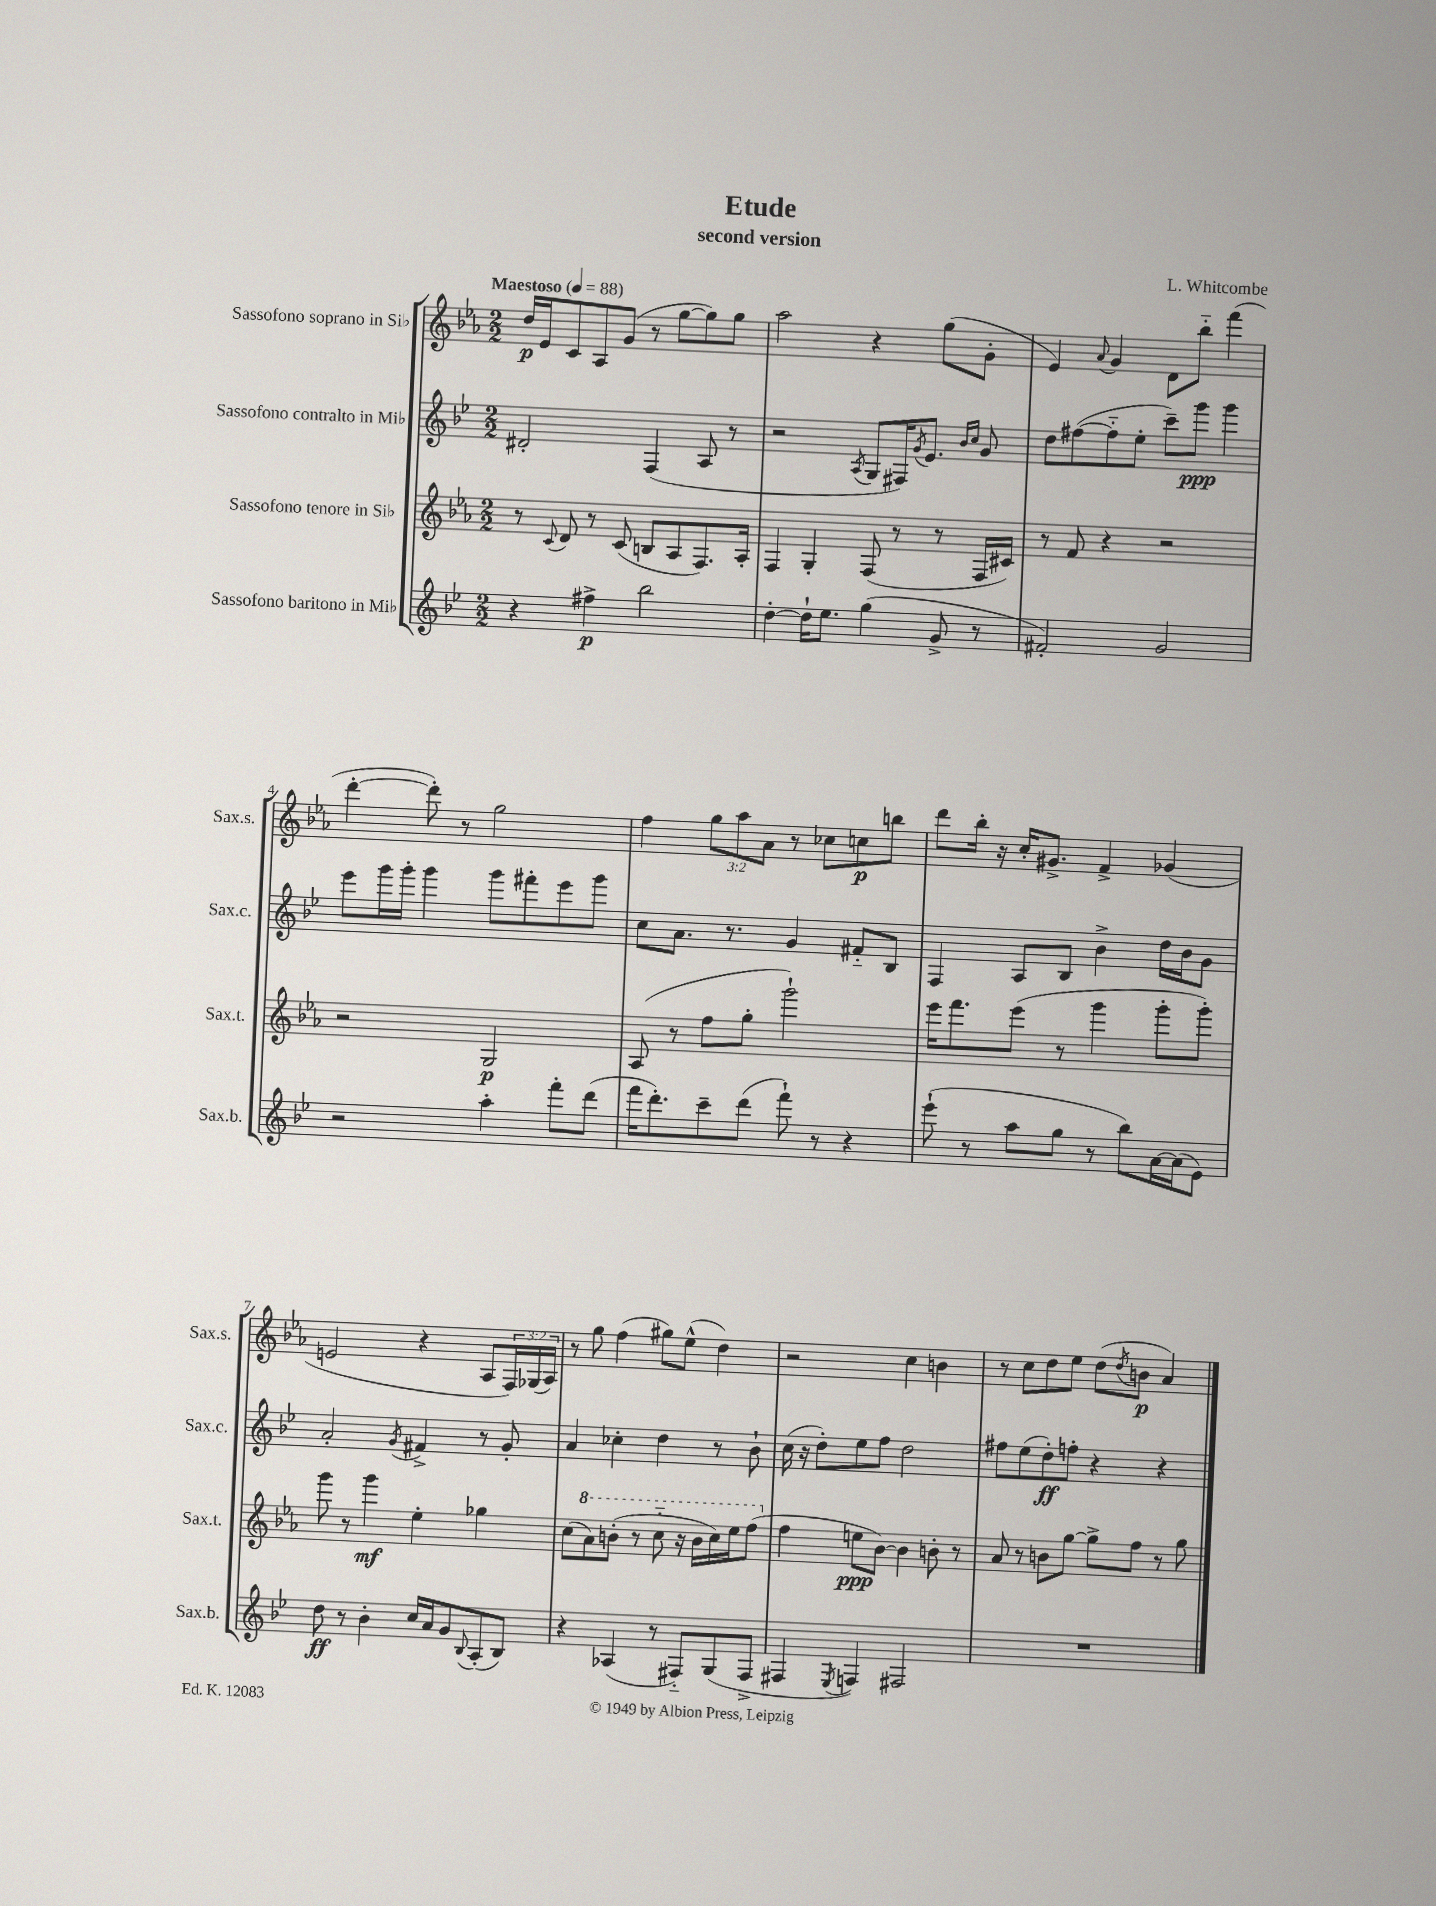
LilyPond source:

\header { title = "Etude" composer = "L. Whitcombe" subtitle = "second version" }
<<
\new StaffGroup <<
\new Staff = "s0" \with { instrumentName = "Sassofono soprano in Sib" shortInstrumentName = "Sax.s." } {
    \clef treble \key ees \major \numericTimeSignature \time 2/2 \override Staff.TupletNumber.text = #tuplet-number::calc-fraction-text \tempo "Maestoso" 4 = 88
    d''16\p ees'16 c'8 aes8 g'8( r8 g''8~ g''8) g''8 |
    aes''2 r4 g''8( g'8-. |
    ees'4) \appoggiatura { aes'8 } g'4 d'8 bes''8-_ f'''4( |
    d'''4~-. d'''8-.) r8 g''2 |
    f''4 \tuplet 3/2 { g''8 aes''8 aes'8 } r8 ces''8 c''8\p b''8 |
    d'''8 bes''16-. r16 c''16-. gis'8.-> f'4-> ges'4( |
    e'2 r4 aes8 \tuplet 3/2 { f16) ges16( aes16) } |
    r8 g''8 f''4( gis''8) ees''8-^( d''4) |
    r2 c''4 b'4 |
    r8 c''8 d''8 ees''8 d''8( \acciaccatura { d''8 } b'8\p aes'4) \bar "|." |
}
\new Staff = "s1" \with { instrumentName = "Sassofono contralto in Mib" shortInstrumentName = "Sax.c." } {
    \clef treble \key bes \major \numericTimeSignature \time 2/2
    dis'2-. f4( a8 r8 |
    r2 \acciaccatura { a8 } g8 fis16) \acciaccatura { g'8 } ees'8. \grace { bes'16 c''16 } g'8 |
    d''8 fis''8~( fis''8-_ ees''8-. c'''8--) g'''8\ppp g'''4 |
    ees'''8 g'''16 g'''16-. g'''4 g'''8 fis'''8-. ees'''8 g'''8 |
    c''8 a'8. r8. g'4 fis'8-_ bes8 |
    f4 a8 bes8 bes'4-> d''16 bes'16 g'8 |
    a'2-. \acciaccatura { g'8 } fis'4-> r8 g'8-. |
    a'4 ces''4-. d''4 r8 bes'8-! |
    c''16( r16 d''8-.) ees''8 f''8 d''2 |
    fis''8 ees''8( d''8-.\ff) f''8-. r4 r4 \bar "|." |
}
\new Staff = "s2" \with { instrumentName = "Sassofono tenore in Sib" shortInstrumentName = "Sax.t." } {
    \clef treble \key ees \major \numericTimeSignature \time 2/2
    r8 \appoggiatura { c'8 } d'8 r8 c'8( b8 aes8 f8.) aes16-. |
    f4 g4-. f8( r8 r8 f16 cis'16) |
    r8 f'8 r4 r2 |
    r2 g2\p |
    aes8( r8 f''8 g''8-. g'''2-!) |
    ees'''16 f'''8. ees'''8( r8 g'''4 g'''8-. g'''8-.) |
    g'''8 r8 g'''4\mf ees''4-. ges''4 |
    c''8( \ottava #1 aes''8) b''8-.( r8 c'''8-_ r16 b''16 c'''16) ees'''16 f'''8( \ottava #0 |
    f''4 e''8\ppp bes'8~) bes'4 b'8-. r8 |
    aes'8 r8 b'8 g''8~ g''8-> f''8 r8 g''8 \bar "|." |
}
\new Staff = "s3" \with { instrumentName = "Sassofono baritono in Mib" shortInstrumentName = "Sax.b." } {
    \clef treble \key bes \major \numericTimeSignature \time 2/2
    r4 fis''4->\p bes''2 |
    d''4~-. d''16-! ees''8. g''4( g'8-> r8 |
    fis'2-.) g'2 |
    r2 a''4-. f'''8-. d'''8( |
    f'''16 d'''8.-.) c'''8-- d'''8( f'''8-!) r8 r4 |
    ees'''8-!( r8 a''8 g''8 r8 bes''8) a'16~ a'16( ees'8) |
    d''8\ff r8 bes'4-. c''16 a'16 g'8 \appoggiatura { bes8 } a8-.( bes8) |
    r4 aes4( r8 fis8-_) g8( fis8-> |
    fis4 \acciaccatura { ees8 } f4) fis2 |
    R1 \bar "|." |
}
>>
>>
